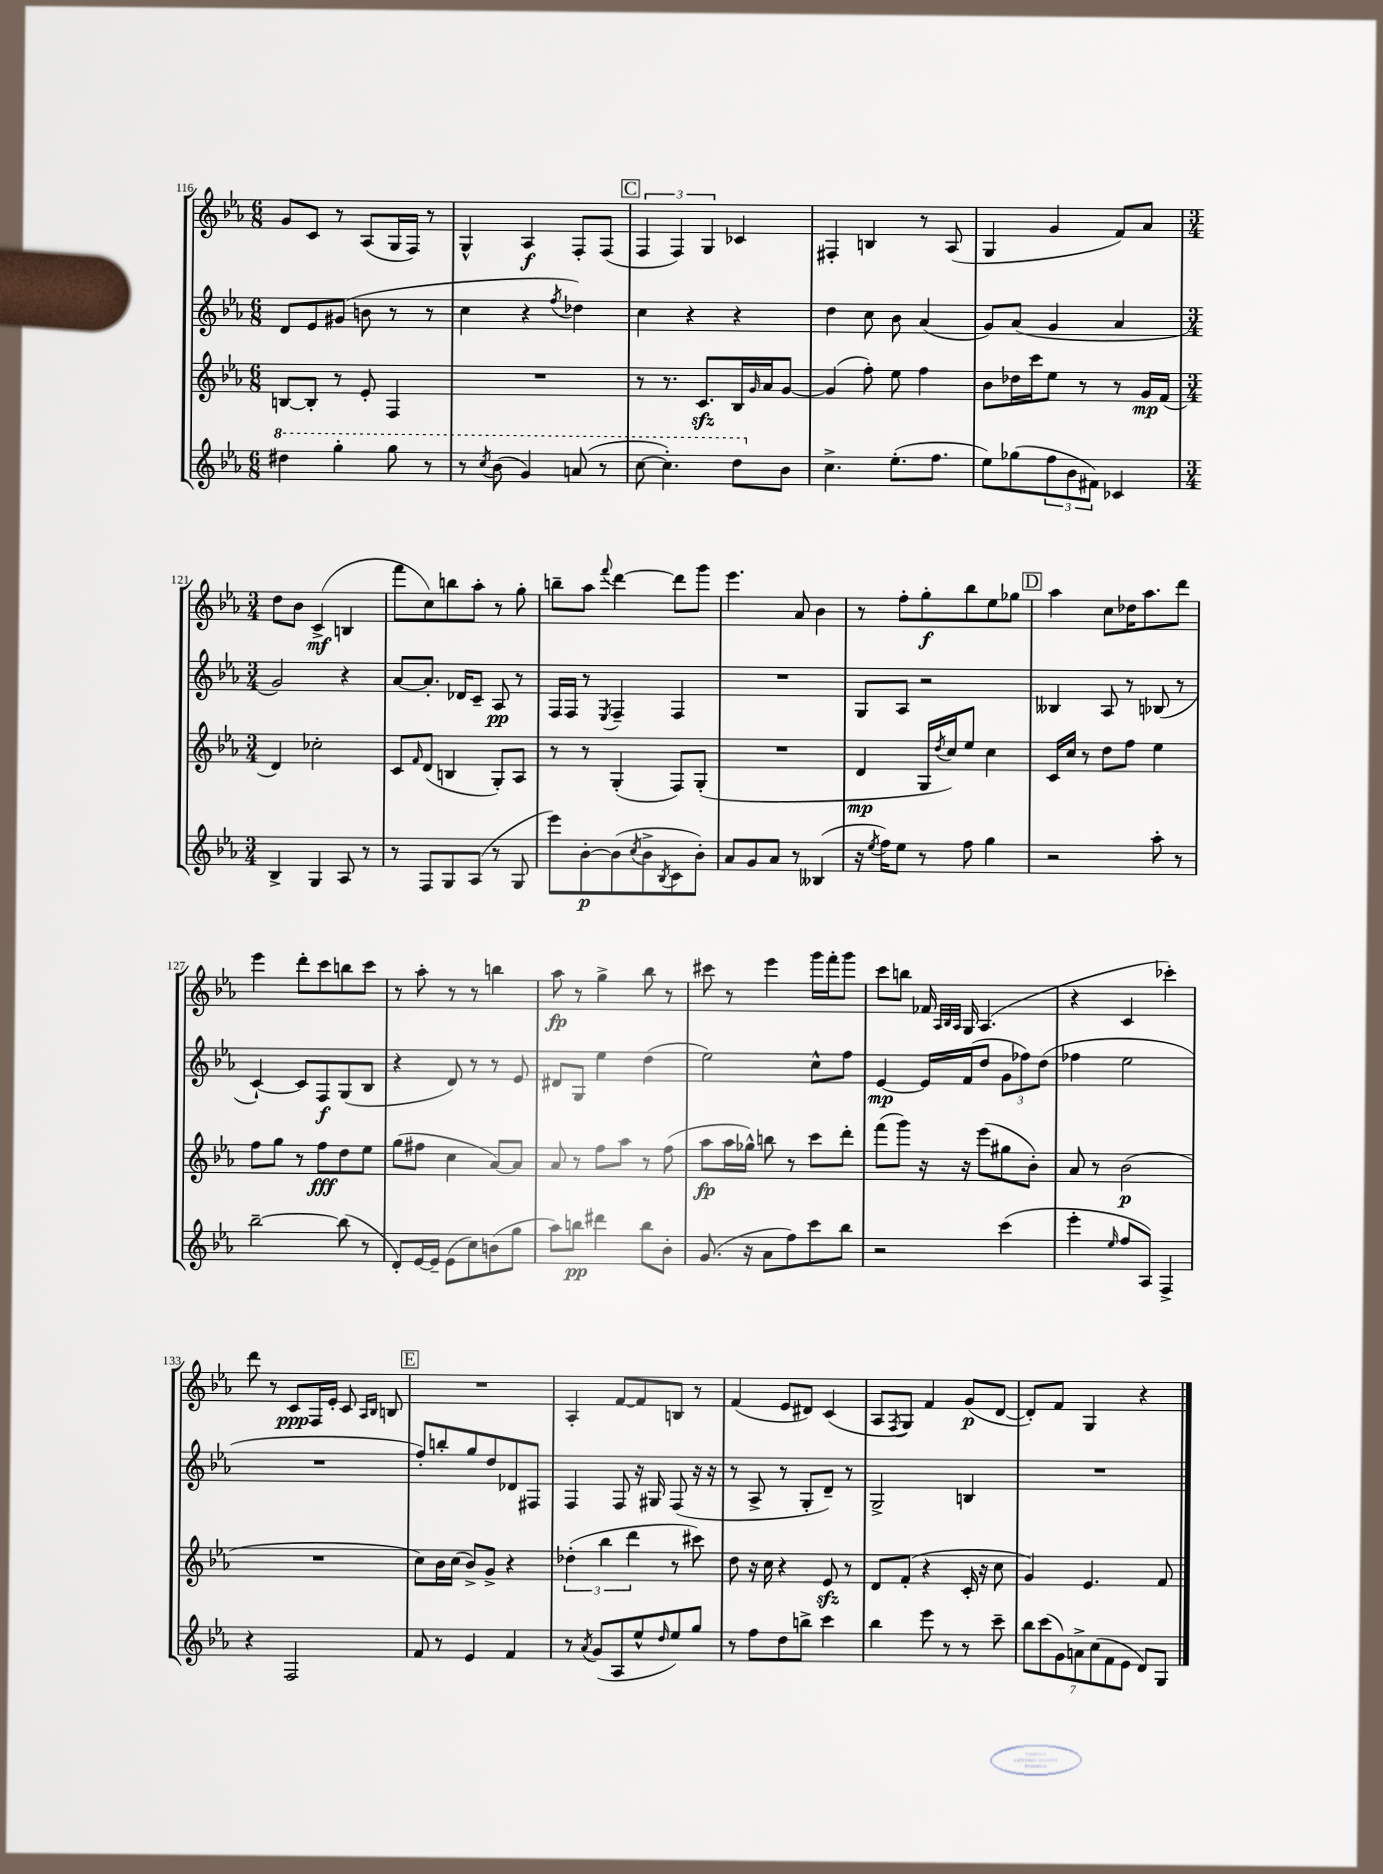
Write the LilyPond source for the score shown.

<<
\new StaffGroup <<
\new Staff = "s0" {
    \clef treble \key ees \major \numericTimeSignature \time 6/8
    g'8 c'8 r8 aes8( g16 f16) r8 |
    g4-^ aes4\f f8-. f8( |
    \mark \markup { \box "C" } \tuplet 3/2 { f4 f4) g4 } ces'4 |
    fis4-. b4 r8 aes8( |
    g4 g'4 f'8) aes'8 |
    \numericTimeSignature \time 3/4 d''8 bes'8 c'4->\mf( b4 |
    f'''8 c''8) b''8 aes''8-. r8 g''8-. |
    b''8-- aes''8 \appoggiatura { f'''8 } d'''4~ d'''8 g'''8 |
    ees'''4. aes'8 bes'4 |
    r8 f''8-. g''8-.\f bes''8 ees''8 ges''8 |
    \mark \markup { \box "D" } aes''4 c''8 des''16 aes''8. d'''8 |
    ees'''4 d'''8-. c'''8 b''8 c'''8 |
    r8 aes''8-. r8 r8 b''4 |
    aes''8\fp r8 g''4-> bes''8 r8 |
    cis'''8 r8 ees'''4 g'''16 f'''16-. g'''8 |
    c'''8 b''8 fes'16 \grace { aes32 bes32 aes32 } g16 aes4.( |
    r4 c'4 ces'''4-.) |
    d'''8 r8 c'8\ppp f16 ees'16-. c'8 \grace { aes16 bes16 } b8 |
    \mark \markup { \box "E" } R2. |
    aes4-. f'8~ f'8 b8 r8 |
    f'4( ees'8 dis'8) c'4( |
    aes8 \acciaccatura { f8 } g8) f'4 g'8\p( d'8~ |
    d'8-.) f'8 g4 r4 \bar "|." |
}
\new Staff = "s1" {
    \clef treble \key ees \major \numericTimeSignature \time 6/8
    d'8 ees'8 gis'8( b'8 r8 r8 |
    c''4 r4 \acciaccatura { f''8 } des''4) |
    \mark \markup { \box "C" } c''4 r4 r4 |
    d''4 c''8 bes'8 aes'4( |
    g'8) aes'8( g'4 aes'4 |
    \numericTimeSignature \time 3/4 g'2) r4 |
    aes'8~ aes'8.-. des'16 c'8-- aes8\pp r8 |
    f16 f16 r8 \acciaccatura { ees8 } f4-- f4 |
    R2. |
    g8 aes8 r2 |
    \mark \markup { \box "D" } beses4 aes8 r8 bes8( r8 |
    c'4~-!) c'8 f8\f g8( bes8 |
    r4 d'8) r8 r8 ees'8 |
    dis'8 g8 ees''4 d''4( |
    ees''2) c''8-^ f''8 |
    ees'4~\mp ees'16 f'16( d''8 \tuplet 3/2 { g'8 fes''8) d''8( } |
    fes''4 ees''2 |
    R2. |
    \mark \markup { \box "E" } f''8-.) b''8-. g''8 d''8 des'8 fis8 |
    f4 f8 r16 gis16 f8( r16 r16 |
    r8 aes8-> r8 g8-. d'8--) r8 |
    g2-> b4 |
    R2. \bar "|." |
}
\new Staff = "s2" {
    \clef treble \key ees \major \numericTimeSignature \time 6/8
    b8~ b8-. r8 ees'8-. f4 |
    R2. |
    \mark \markup { \box "C" } r8 r8. c'8.\sfz bes16 \grace { g'16 } aes'16 g'8~ |
    g'4( f''8-.) ees''8 f''4 |
    bes'8 des''16 c'''16 ees''8 r8 r8 g'16\mp f'16( |
    \numericTimeSignature \time 3/4 d'4) ces''2-. |
    c'8 \grace { f'16 } d'8( b4 g8-.) aes8 |
    r8 r8 g4-.( f8) g8-.( |
    R2. |
    d'4\mp g16 \acciaccatura { d''8 } c''16) ees''8 c''4 |
    \mark \markup { \box "D" } c'16 c''16 r8 d''8 f''8 ees''4 |
    f''8 g''8 r8 f''8\fff d''8 ees''8 |
    g''8( fis''8 c''4 aes'8~) aes'8 |
    aes'8 r8 f''8 aes''8 r8 f''8( |
    aes''8\fp aes''16 ges''16-^) b''8 r8 c'''8 d'''8-. |
    f'''8( g'''8) r16 r16 ees'''8( gis''8 bes'8-.) |
    aes'8 r8 bes'2\p( |
    R2. |
    \mark \markup { \box "E" } c''8) bes'16 c''16( bes'8->) g'8-> r4 |
    \tuplet 3/2 { des''4-.( bes''4 d'''4 } r8 cis'''8) |
    d''8 r16 c''16 r4 ees'8\sfz r8 |
    d'8 f'8-.( r4 c'16-. r16 c''8 |
    g'4) ees'4. f'8 \bar "|." |
}
\new Staff = "s3" {
    \clef treble \key ees \major \numericTimeSignature \time 6/8
    \ottava #1 dis'''4 g'''4-. g'''8 r8 |
    r8 \acciaccatura { c'''8 } bes''8( g''4) a''8( r8 |
    \mark \markup { \box "C" } c'''8~ c'''4.-.) d'''8 \ottava #0 bes'8 |
    c''4.-> ees''8.-.( f''8. |
    ees''8) ges''8( \tuplet 3/2 { f''8 bes'8 fis'8) } ces'4 |
    \numericTimeSignature \time 3/4 bes4-> g4 aes8 r8 |
    r8 f8 g8 aes8( r8 g8 |
    ees'''8) bes'8~-.\p bes'8( \acciaccatura { c''8 } bes'8-> \acciaccatura { bes8 } c'8 bes'8-.) |
    aes'8 g'8 aes'8 r8 beses4( |
    r16 \acciaccatura { ees''8 } f''16) ees''8 r8 f''8 g''4 |
    \mark \markup { \box "D" } r2 aes''8-. r8 |
    bes''2~-- bes''8( r8 |
    d'8-.) ees'16~ ees'16-- ees'8( c''8) b'8( g''8 |
    aes''8) b''8\pp dis'''4 b''8 bes'8-. |
    g'8.( r16 aes'8 f''8) c'''8 bes''8 |
    r2 c'''4( |
    ees'''4-. \grace { ees''16 } f''8 aes8) f4-> |
    r4 f2 |
    \mark \markup { \box "E" } f'8 r8 ees'4 f'4 |
    r8 \acciaccatura { aes'8 } g'8( aes8 ees''8-^ \grace { d''16 } ees''8) g''8 |
    r8 f''8 d''8 b''8-> c'''4 |
    bes''4 ees'''8 r8 r8 c'''8-- |
    \tuplet 7/4 { bes''8 c'''8( g'8) a'8-> c''8( f'8 ees'8 } d'8) g8 \bar "|." |
}
>>
>>
\layout { \context { \Score currentBarNumber = #116 } }
